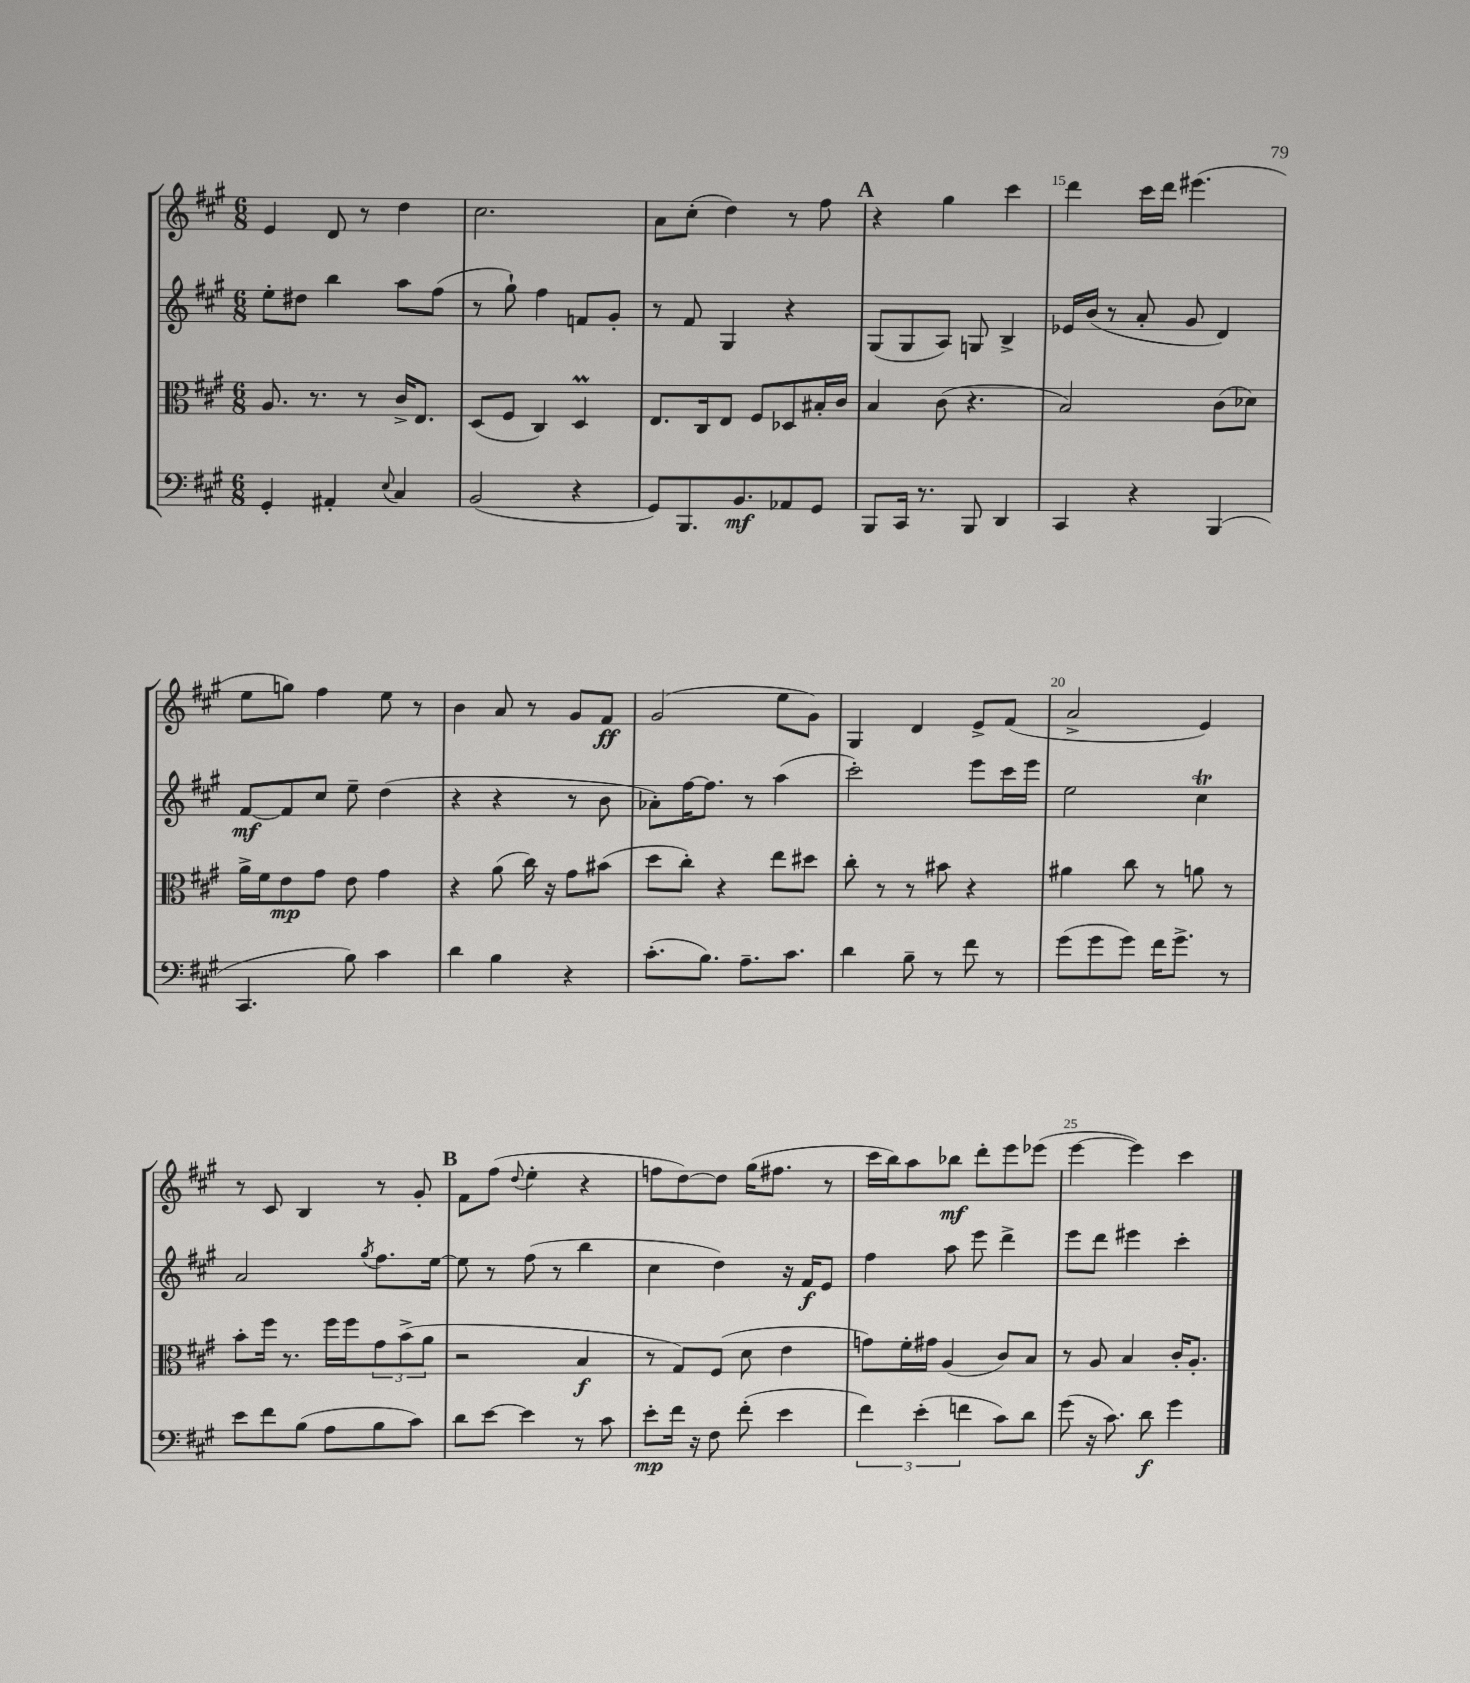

**kern	**dynam	**kern	**dynam	**kern	**dynam	**kern	**dynam
*part4	*part4	*part3	*part3	*part2	*part2	*part1	*part1
*staff4	*staff4	*staff3	*staff3	*staff2	*staff2	*staff1	*staff1
*clefF4	*	*clefC3	*	*clefG2	*	*clefG2	*
*k[f#c#g#]	*	*k[f#c#g#]	*	*k[f#c#g#]	*	*k[f#c#g#]	*
*M6/8	*	*M6/8	*	*M6/8	*	*M6/8	*
=11	=11	=11	=11	=11	=11	=11	=11
4GG#'/	.	8.A/	.	8ee'\L	.	4e/	.
.	.	.	.	8dd#X\J	.	.	.
.	.	8.r	.	.	.	.	.
4AA#X'/	.	.	.	4bb\	.	8d/	.
.	.	8r	.	.	.	8r	.
8qqE/	.	.	.	.	.	.	.
4C#/	.	16c#^/KL	.	8aa\L	.	4dd\	.
.	.	8.E/J	.	.	.	.	.
.	.	.	.	(8ff#\J	.	.	.
=12	=12	=12	=12	=12	=12	=12	=12
(2BB/	.	(8D/L	.	8r	.	2.cc#\	.
.	.	8F#/J	.	8gg#`\)	.	.	.
.	.	4C#/)	.	4ff#\	.	.	.
4r	.	4DM/	.	8fn/L	.	.	.
.	.	.	.	8g#'/J	.	.	.
=13	=13	=13	=13	=13	=13	=13	=13
8GG#/L)	.	8.E/L	.	8r	.	8a\L	.
8.BBB/	.	.	.	8f#/	.	(8cc#'\J	.
.	.	16C#/k	.	.	.	.	.
.	.	8E/J	.	4G#/	.	4dd\)	.
8.BB/	mf	.	.	.	.	.	.
.	.	8F#/L	.	.	.	.	.
8AA-X/	.	8D-X/	.	4r	.	8r	.
8GG#/J	.	16B#X'/L	.	.	.	8ff#\	.
.	.	16c#/JJ	.	.	.	.	.
!!LO:REH:place=s1:t=A
=14	=14	=14	=14	=14	=14	=14	=14
8BBB/L	.	4B/	.	(8G#/L	.	4r	.
16CC#/Jk	.	.	.	8G#/	.	.	.
8.r	.	.	.	.	.	.	.
.	.	(8c#\	.	8A/J)	.	4gg#\	.
8BBB/	.	4.r	.	8Gn/	.	.	.
4DD/	.	.	.	4B^/	.	4ccc#\	.
=15	=15	=15	=15	=15	=15	=15	=15
4CC#/	.	2B/)	.	16e-X/LL	.	4ddd\	.
.	.	.	.	(16b/JJ	.	.	.
.	.	.	.	8r	.	.	.
4r	.	.	.	8a'/	.	16ccc#\LL	.
.	.	.	.	.	.	16ddd\JJ	.
.	.	.	.	8g#/	.	(4.eee#X\	.
(4BBB/	.	(8c#\L	.	4d/)	.	.	.
.	.	8d-X\J)	.	.	.	.	.
!!LO:LB:g=z
=16	=16	=16	=16	=16	=16	=16	=16
4.CC#/	.	16a^\LL	.	[8f#/L	mf	8ee\L	.
.	.	16f#\J	.	.	.	.	.
.	.	8e\	mp	8f#/]	.	8ggn\J)	.
.	.	8g#\J	.	8cc#/J	.	4ff#\	.
8B\)	.	8e\	.	8ee~\	.	.	.
4c#\	.	4g#\	.	(4dd\	.	8ee\	.
.	.	.	.	.	.	8r	.
=17	=17	=17	=17	=17	=17	=17	=17
4d\	.	4r	.	4r	.	4b\	.
4B\	.	(8a\	.	4r	.	8a/	.
.	.	16cc#\)	.	.	.	8r	.
.	.	16r	.	.	.	.	.
4r	.	8g#\L	.	8r	.	8g#/L	.
.	.	(8b#X\J	.	8b\	.	8f#/J	ff
=18	=18	=18	=18	=18	=18	=18	=18
(8.c#'\L	.	8dd\L	.	8a-X'\L)	.	(2g#/	.
.	.	8cc#'\J)	.	[16ff#\K	.	.	.
8.B\J)	.	.	.	8.ff#\J]	.	.	.
.	.	4r	.	.	.	.	.
8.A~\L	.	.	.	8r	.	.	.
.	.	8ee\L	.	(4aa\	.	8ee\L	.
8.c#\J	.	.	.	.	.	.	.
.	.	8dd#X\J	.	.	.	8g#\J)	.
=19	=19	=19	=19	=19	=19	=19	=19
4d\	.	8cc#'\	.	2ccc#'\)	.	4G#/	.
.	.	8r	.	.	.	.	.
8B~\	.	8r	.	.	.	4d/	.
8r	.	8b#X\	.	.	.	.	.
8f#\	.	4r	.	8eee\L	.	8e^/L	.
8r	.	.	.	16ccc#\L	.	(8f#/J	.
.	.	.	.	16eee\JJ	.	.	.
=20	=20	=20	=20	=20	=20	=20	=20
(8g#\L	.	4a#X\	.	2ee\	.	2a^/	.
8g#\	.	.	.	.	.	.	.
8g#\J)	.	8cc#\	.	.	.	.	.
16f#\KL	.	8r	.	.	.	.	.
8.g#^\J	.	.	.	.	.	.	.
.	.	8an\	.	4cc#t\	.	4e/)	.
8r	.	8r	.	.	.	.	.
!!LO:LB:g=z
=21	=21	=21	=21	=21	=21	=21	=21
8e\L	.	8b'\L	.	2a/	.	8r	.
8f#\	.	16ff#\Jk	.	.	.	8c#/	.
.	.	8.r	.	.	.	.	.
(8B\J	.	.	.	.	.	4B/	.
8A\L	.	16ff#\LL	.	.	.	.	.
.	.	16ff#\J	.	.	.	.	.
.	.	.	.	8qgg#/	.	.	.
8B\	.	12g#\	.	8.ff#\L	.	8r	.
.	.	(12b^\	.	.	.	.	.
8c#\J)	.	.	.	.	.	8g#'/	.
.	.	12a\J	.	.	.	.	.
.	.	.	.	[16ee\Jk	.	.	.
!!LO:REH:place=s1:t=B
=22	=22	=22	=22	=22	=22	=22	=22
8d\L	.	2r	.	8ee\]	.	8f#\L	.
[8e\J	.	.	.	8r	.	(8ff#\J	.
.	.	.	.	.	.	8qqdd/	.
4e\]	.	.	.	(8ff#\	.	4ee'\	.
.	.	.	.	8r	.	.	.
8r	.	4B/	f	4bb\	.	4r	.
8c#\	.	.	.	.	.	.	.
=23	=23	=23	=23	=23	=23	=23	=23
8e'\L	mp	8r	.	4cc#\	.	8ffn\L	.
16f#\Jk	.	8G#/L)	.	.	.	[8dd\)	.
16r	.	.	.	.	.	.	.
8F#\	.	(8F#/J	.	4dd\)	.	8dd\J]	.
(8f#'\	.	8d\	.	.	.	(16gg#\KL	.
.	.	.	.	.	.	8.ff#X\J	.
4e\	.	4e\	.	16r	.	.	.
.	.	.	.	16f#/KL	f	.	.
.	.	.	.	8e/J	.	8r	.
=24	=24	=24	=24	=24	=24	=24	=24
6f#\)	.	8gn\L)	.	4ff#\	.	16ccc#\LL	.
.	.	.	.	.	.	16bb\J)	.
.	.	16f#'\L	.	.	.	8aa\	.
(6e'\	.	.	.	.	.	.	.
.	.	16g#X\JJ	.	.	.	.	.
.	.	(4A/	.	8aa\	.	8bb-X\J	mf
6fn\	.	.	.	.	.	.	.
.	.	.	.	8eee\	.	8ddd'\L	.
8c#\L)	.	8c#/L)	.	4ddd^\	.	8eee\	.
8d\J	.	8B/J	.	.	.	(8eee-X\J	.
=25	=25	=25	=25	=25	=25	=25	=25
(8g#\	.	8r	.	8eee\L	.	[4eee\	.
16r	.	8A/	.	8ddd\J	.	.	.
8.c#\)	.	.	.	.	.	.	.
.	.	4B/	.	4eee#X\	.	4eee\])	.
8d\	f	.	.	.	.	.	.
4g#\	.	16c#'/KL	.	4ccc#'\	.	4ccc#\	.
.	.	8.A'/J	.	.	.	.	.
==	==	==	==	==	==	==	==
*-	*-	*-	*-	*-	*-	*-	*-
